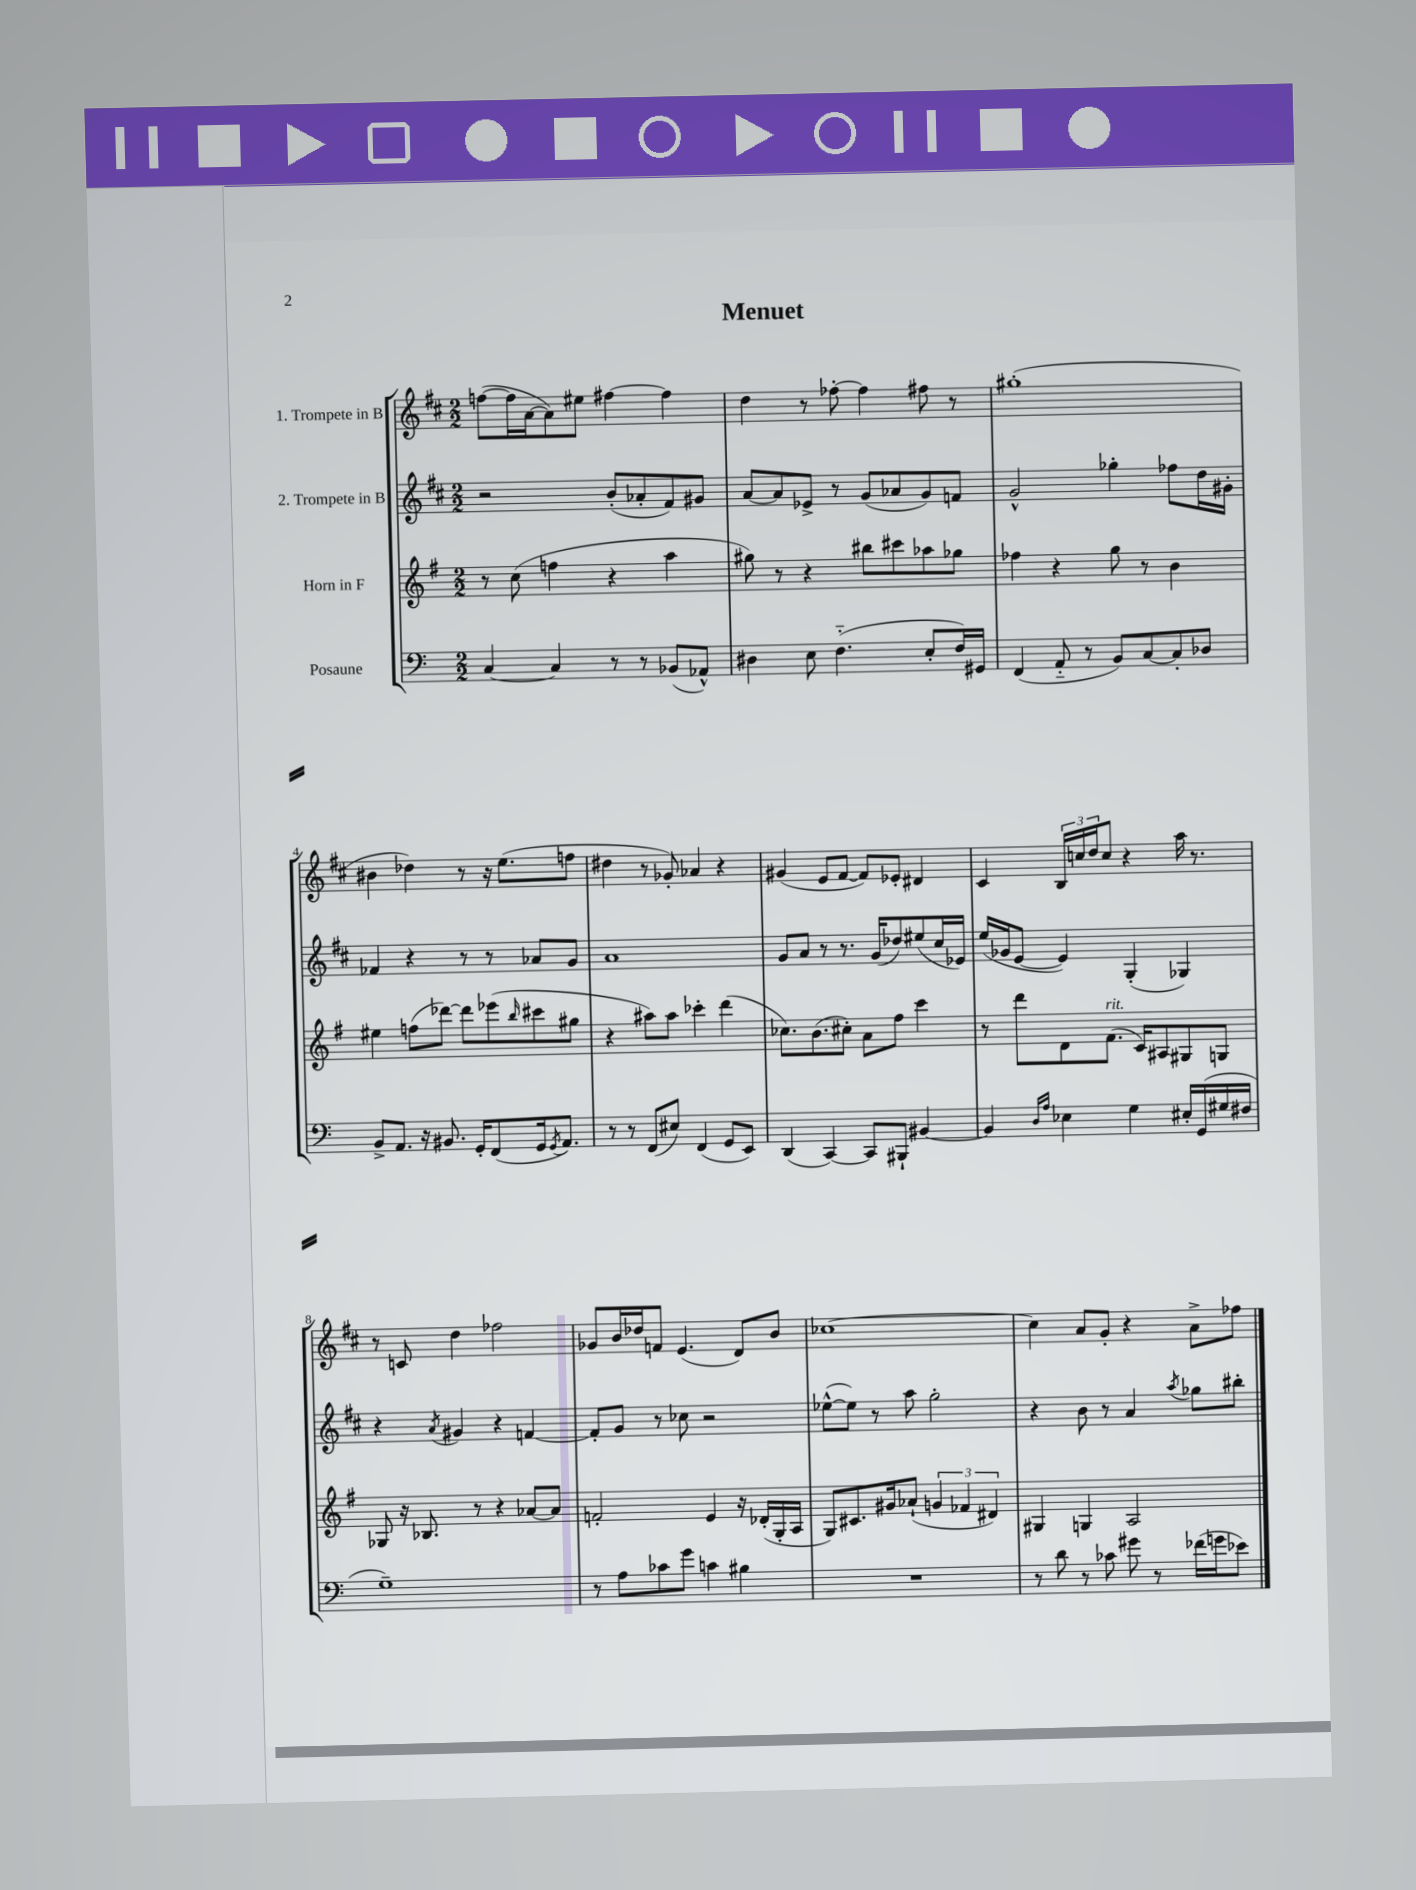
\header { title = "Menuet" }
<<
\new StaffGroup <<
\new Staff = "s0" \with { instrumentName = "1. Trompete in B" } {
    \clef treble \key d \major \numericTimeSignature \time 2/2
    f''8~( f''16 a'16~ a'8) eis''8 fis''4~ fis''4 |
    d''4 r8 fes''8~-. fes''4 fis''8 r8 |
    gis''1-.( |
    bis'4 des''4) r8 r16 e''8.( f''8 |
    dis''4 r8 ges'8-.) aes'4 r4 |
    gis'4( e'8 fis'8~ fis'8) ees'8-. dis'4 |
    cis'4 \tuplet 3/2 { b16 c''16 d''16 } c''8 r4 a''16 r8. |
    r8 c'8 d''4 fes''2 |
    ges'8 b'16 des''16 f'8 e'4.( d'8) b'8 |
    ces''1~ |
    ces''4 a'8 g'8-. r4 a'8-> fes''8 \bar "|." |
}
\new Staff = "s1" \with { instrumentName = "2. Trompete in B" } {
    \clef treble \key d \major \numericTimeSignature \time 2/2
    r2 b'8-.( aes'8-. fis'8) gis'8 |
    a'8~ a'8 ees'8-> r8 g'8( aes'8 g'8) f'8 |
    g'2-^ ges''4-. fes''8 d''16 gis'16-. |
    fes'4 r4 r8 r8 aes'8 g'8 |
    a'1 |
    g'8 a'8 r8 r8. g'16( des''8) eis''8( cis''16 ees'16) |
    e''16( ges'16 e'8~ e'4) g4-.( ges4) |
    r4 \acciaccatura { a'8 } gis'4 r4 f'4~ |
    f'8-. g'8 r8 ces''8 r2 |
    ees''8~-^( ees''8) r8 a''8 g''2-. |
    r4 b'8 r8 a'4 \acciaccatura { a''8 } ges''8 bis''8-. \bar "|." |
}
\new Staff = "s2" \with { instrumentName = "Horn in F" } {
    \clef treble \key g \major \numericTimeSignature \time 2/2
    r8 c''8( f''4 r4 a''4 |
    gis''8) r8 r4 bis''8 cis'''8 aes''8 ges''8 |
    fes''4 r4 g''8 r8 b'4 |
    eis''4 f''8( des'''8~) des'''8 ees'''8( \grace { b''16 } cis'''8 gis''8 |
    r4 ais''8) ais''8 ces'''4-. d'''4( |
    ces''8.) b'8.( cis''8-.) a'8 fis''8 c'''4 |
    r8 d'''8 d'8 fis'8.^\markup { \italic "rit." }( c'16) ais8 gis8 g8 |
    ges8 r16 bes8. r8 r4 aes'8~ aes'8 |
    f'2-. e'4 r16 des'16-.( g16-. a16 |
    g8) cis'8. gis'16 aes'8-!( \tuplet 3/2 { g'4 fes'4 dis'4) } |
    gis4 g4 a2 \bar "|." |
}
\new Staff = "s3" \with { instrumentName = "Posaune" } {
    \clef bass \key c \major \numericTimeSignature \time 2/2
    c4~ c4 r8 r8 bes,8( aes,8-^) |
    dis4 e8 f4.-_( e8-. f16) gis,16 |
    f,4( a,8-_ r8 b,8) c8~ c8-. des8 |
    b,8-> a,8. r16 bis,8. g,16-. f,8( g,16 \acciaccatura { g,8 } a,8.) |
    r8 r8 f,8( eis8) f,4( g,8 e,8) |
    d,4( c,4~) c,8 bis,,8-! bis,4~ |
    bis,4 \grace { d16 a16 } ees4 g4 eis16-. g,16( gis16 fis16 |
    g1--) |
    r8 a8 ces'8 g'8 c'4 bis4 |
    R1 |
    r8 d'8 r8 ces'8 gis'8 r8 fes'16( g'16 ees'8) \bar "|." |
}
>>
>>
